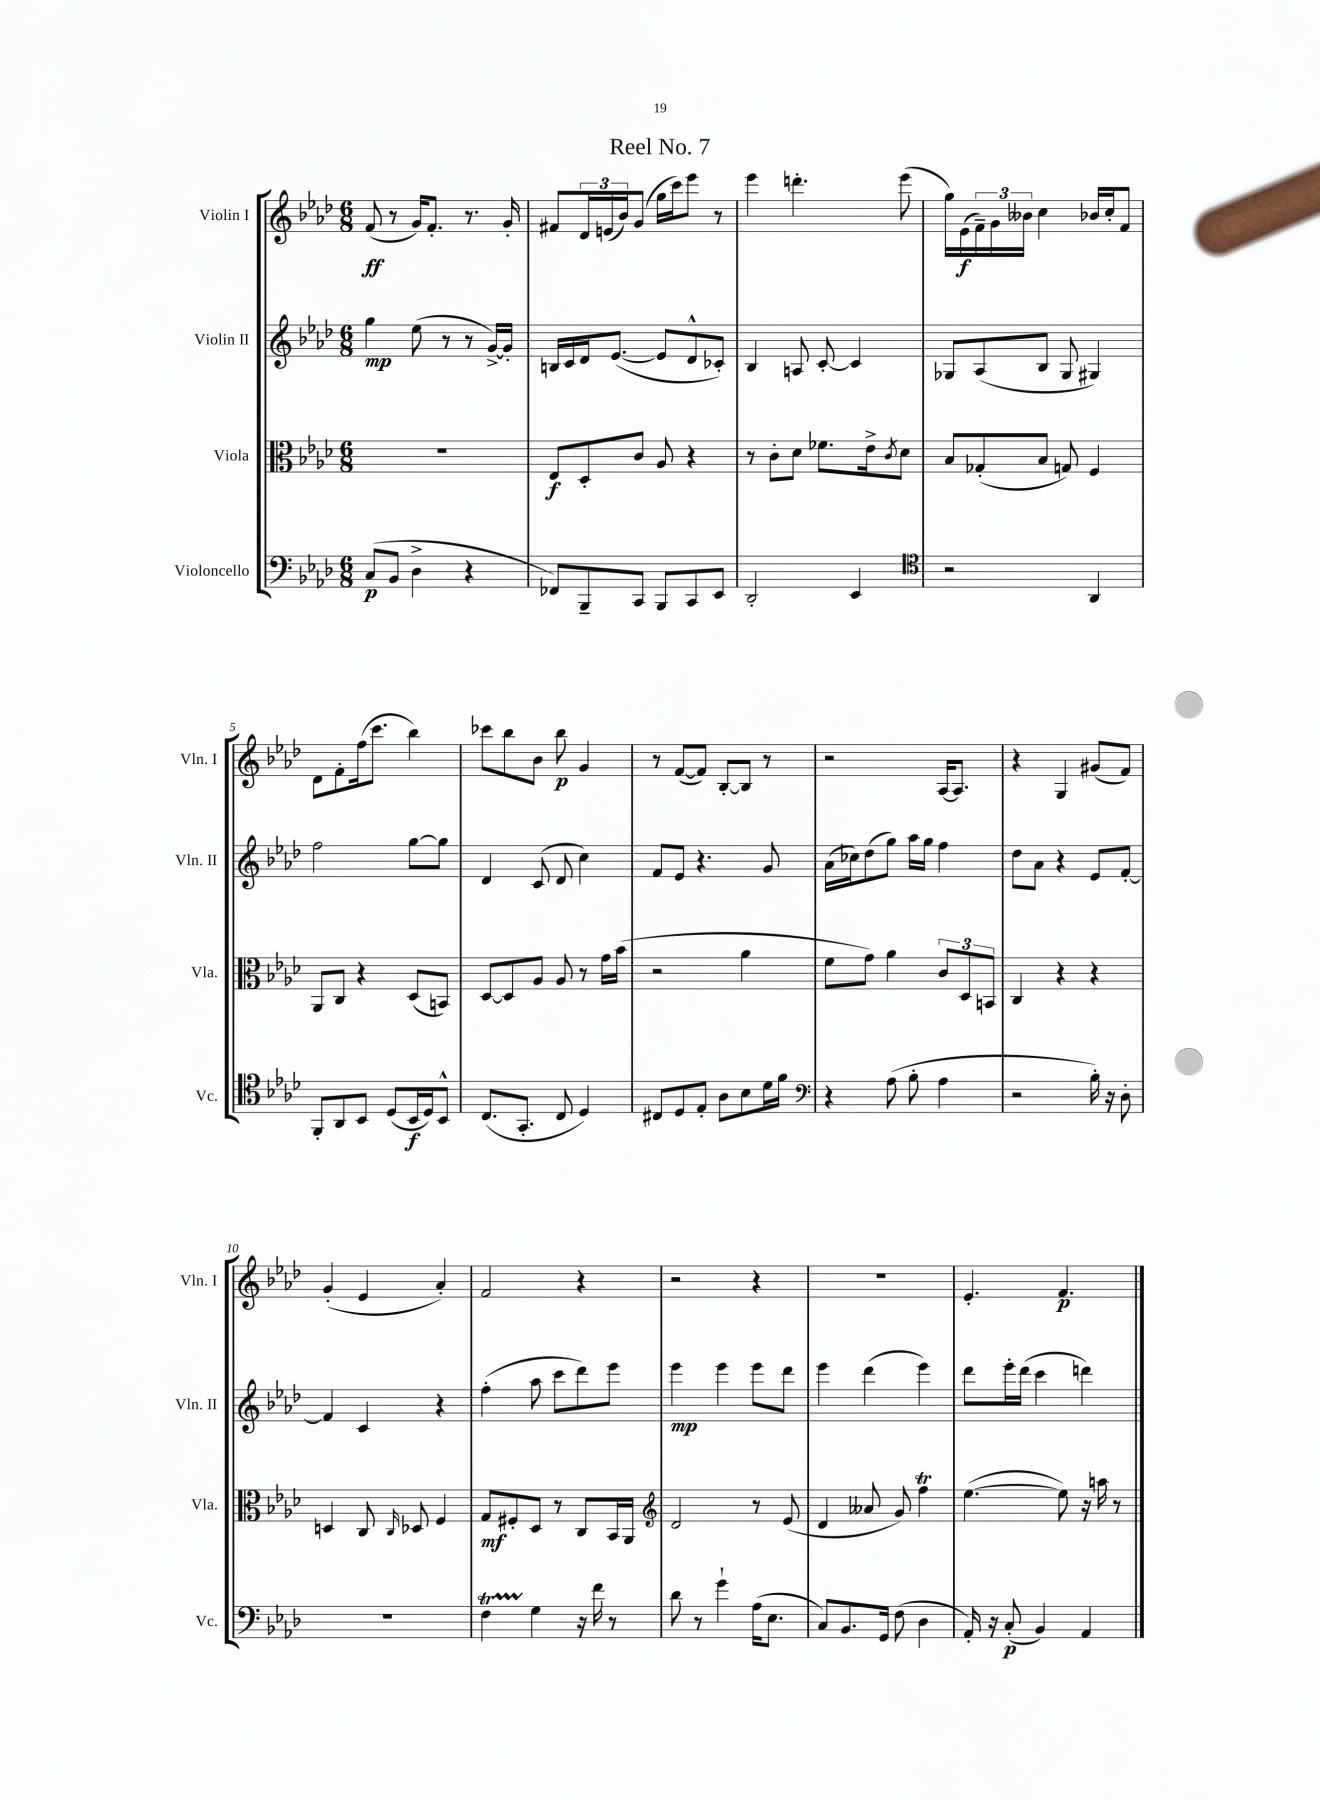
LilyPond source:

\header { title = "Reel No. 7" }
<<
\new StaffGroup <<
\new Staff = "s0" \with { instrumentName = "Violin I" shortInstrumentName = "Vln. I" } {
    \clef treble \key aes \major \numericTimeSignature \time 6/8
    f'8\ff( r8 g'16) f'8.-. r8. g'16-. |
    fis'8 \tuplet 3/2 { des'16 e'16( bes'16) } g'8( g''16 c'''16) ees'''8 r8 |
    ees'''4 d'''4.-. ees'''8( |
    g''16) ees'16\f( \tuplet 3/2 { f'16--) g'16 beses'16 } c''4 bes'16 c''16-. f'8 |
    des'8 f'8-. f''16( c'''8. bes''4) |
    ces'''8 bes''8 bes'8 bes''8\p g'4 |
    r8 f'8~( f'8) bes8~-. bes8 r8 |
    r2 aes16~ aes8. |
    r4 g4 gis'8( f'8) |
    g'4-.( ees'4 aes'4-.) |
    f'2 r4 |
    r2 r4 |
    R2. |
    ees'4.-. f'4.\p \bar "|." |
}
\new Staff = "s1" \with { instrumentName = "Violin II" shortInstrumentName = "Vln. II" } {
    \clef treble \key aes \major \numericTimeSignature \time 6/8
    g''4\mp ees''8( r8 r8 g'16~->) g'16-. |
    b16 c'16 des'16 ees'8.~( ees'8 des'8-^ ces'8-.) |
    bes4 a8 c'8~-. c'4 |
    ges8 aes8( bes8 ges8 gis4) |
    f''2 g''8~ g''8 |
    des'4 c'8( des'8 c''4) |
    f'8 ees'8 r4. g'8 |
    aes'16( ces''16) des''8( g''8) aes''16 g''16 f''4 |
    des''8 aes'8 r4 ees'8 f'8~-. |
    f'4 c'4 r4 |
    f''4-.( aes''8 c'''8 des'''8) ees'''8 |
    ees'''4\mp ees'''4 ees'''8 des'''8 |
    ees'''4 des'''4( ees'''4) |
    des'''8 ees'''16-. des'''16( c'''4 d'''4) \bar "|." |
}
\new Staff = "s2" \with { instrumentName = "Viola" shortInstrumentName = "Vla." } {
    \clef alto \key aes \major \numericTimeSignature \time 6/8
    R2. |
    ees8\f des8-. c'8 aes8 r4 |
    r8 c'8-. des'8 fes'8. ees'16-> \acciaccatura { c'8 } des'8 |
    bes8 ges8-.( bes8 g8) f4 |
    aes,8 c8 r4 des8( b,8) |
    des8~ des8 aes8 aes8 r8 g'16 bes'16( |
    r2 aes'4 |
    f'8 g'8) aes'4 \tuplet 3/2 { c'8 des8 b,8 } |
    c4 r4 r4 |
    d4 c8 \grace { c16 } des8 f4 |
    g8\mf fis8-. des8 r8 c8 bes,16 aes,16 |
    \clef treble des'2 r8 ees'8( |
    des'4 aeses'8 g'8) f''4\trill |
    ees''4.~( ees''8) r16 a''16 r8 \bar "|." |
}
\new Staff = "s3" \with { instrumentName = "Violoncello" shortInstrumentName = "Vc." } {
    \clef bass \key aes \major \numericTimeSignature \time 6/8
    c8\p( bes,8 des4-> r4 |
    fes,8) bes,,8-- c,8 bes,,8 c,8 ees,8 |
    des,2-. ees,4 |
    \clef tenor r2 aes,4 |
    f,8-. aes,8 bes,8 des8( bes,16\f des16) bes,8-^ |
    c8.( g,8.-. c8 des4) |
    cis8 des8 ees8-. aes8 bes8 des'16 f'16 |
    \clef bass r4 aes8( bes8-. aes4 |
    r2 bes16-.) r16 des8-. |
    R2. |
    f4\startTrillSpan g4\stopTrillSpan r16 f'16 r8 |
    des'8 r8 g'4-! aes16( ees8. |
    c8) bes,8. g,16 f8( des4 |
    aes,16-.) r16 c8-.\p( bes,4) aes,4 \bar "|." |
}
>>
>>
